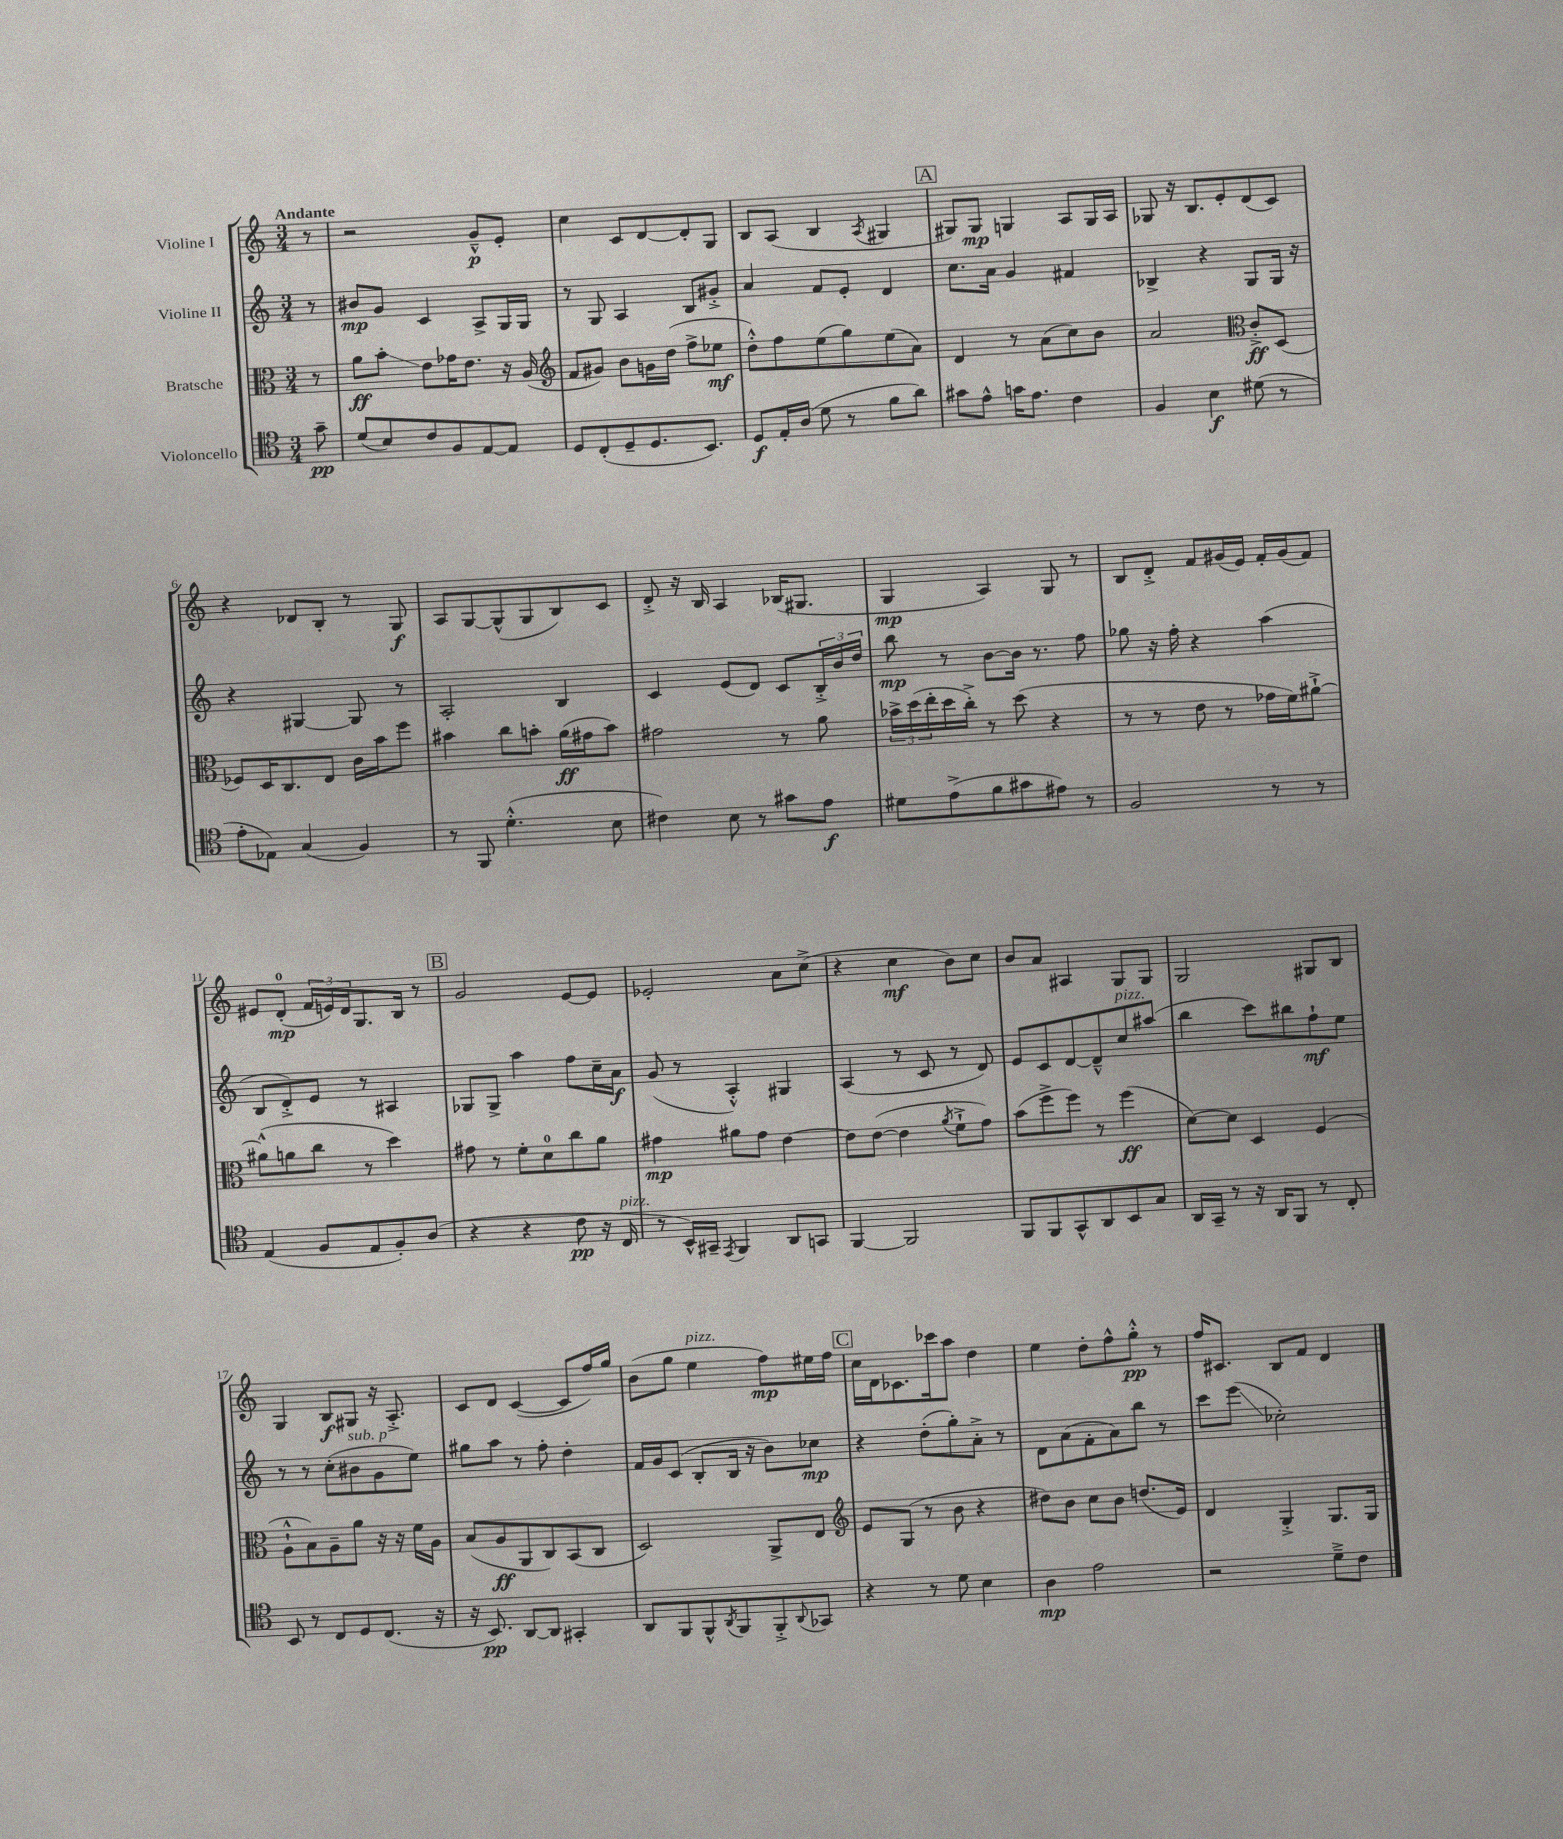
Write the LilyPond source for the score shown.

<<
\new StaffGroup <<
\new Staff = "s0" \with { instrumentName = "Violine I" } {
    \clef treble \key c \major \numericTimeSignature \time 3/4 \partial 8 \tempo "Andante"
    r8 |
    r2 g'8---^\p e'8-. |
    c''4 c'8 d'8~ d'8-. g8 |
    b8 a8( b4 \acciaccatura { a8 } gis4 |
    \mark \markup { \box "A" } gis8) gis8\mp g4 a8 g16 a16 |
    ges8 r16 b8. e'8-. d'8( c'8) |
    r4 des'8 b8-. r8 g8\f |
    a8 g8~ g8-^( g8 b8) c'8 |
    d'8-.-> r16 b16 a4 bes16( gis8. |
    g4\mp a4) g8 r8 |
    b8 d'8-.-> f'8 gis'16( e'16) f'16-. gis'16( f'8) |
    eis'8 d'8-0-.\mp( \tuplet 3/2 { f'16 e'16) d'16 } g8. b16 r8 |
    \mark \markup { \box "B" } g'2 e'8~ e'8 |
    ees'2-. a'8 c''8->( |
    r4 c''4\mf b'8) c''8 |
    b'8 a'8 ais4 g8 g8 |
    g2 gis8 b8 |
    g4 b8\f gis8 r16 a8.-.-> |
    c'8 d'8 c'4~( c'8 f''16) g''16 |
    b'8( g''8 e''4^\markup { \italic "pizz." } f''8\mp) eis''16 f''16 |
    \mark \markup { \box "C" } c''16 d'16 ces'8. ces'''16 a''8 d''4 |
    e''4 d''8-. f''8-^ g''8-.-^\pp r8 |
    f''16 cis'8. b8 f'8 d'4 \bar "|." |
}
\new Staff = "s1" \with { instrumentName = "Violine II" } {
    \clef treble \key c \major \numericTimeSignature \time 3/4 \partial 8
    r8 |
    bis'8\mp g'8 c'4 a8-> g16 g16 |
    r8 g8 a4 b8 gis'8-.-> |
    a'4 f'8 e'8-. d'4 |
    \mark \markup { \box "A" } c''8. a'16 g'4 fis'4 |
    bes4-> r4 g8 g16 r16 |
    r4 gis4~ gis8 r8 |
    a2-. b4 |
    c'4 e'8( d'8) c'8 \tuplet 3/2 { b16-.-> b'16 d''16 } |
    b''8\mp r8 b'8~ b'16 r8. f''8 |
    ges''8 r16 f''16-. r4 a''4( |
    b8 d'8-.->) e'8 r8 ais4 |
    \mark \markup { \box "B" } ges8 ges8-> a''4 f''8 c''16-- a'16\f |
    g'8( r8 a4-.-^) gis4 |
    a4( r8 c'8 r8 d'8) |
    e'8 c'8 d'8~ d'8---^ c''8^\markup { \italic "pizz." } ais''8( |
    b''4 c'''8) bis''8 f''8-!\mf e''8 |
    r8 r8 c''8-.( bis'8^\markup { \italic "sub. p" } g'8 e''8) |
    gis''8 a''8 r8 f''8-. d''4-. |
    f'16 g'16 c'8( b8-. b16 r16 b'8) ces''8\mp |
    \mark \markup { \box "C" } r4 d''8-.( g''8-.) a'8-.-> r8 |
    d'8 a'8( f'8-. a'8) b''8 r8 |
    c'''8 e'''8\glissando( ces''2-.) \bar "|." |
}
\new Staff = "s2" \with { instrumentName = "Bratsche" } {
    \clef alto \key c \major \numericTimeSignature \time 3/4 \partial 8
    r8 |
    a'8\ff b'8-.\glissando e'8 ges'16 e'8. r16 a16( |
    \clef treble f'8 gis'8) b'8 g'16 d''16( f''8-> ees''8\mf |
    d''8-.-^) f''8 e''8( g''8) e''8( a'8) |
    \mark \markup { \box "A" } d'4 r8 a'8( c''8) b'8 |
    a'2 \clef alto c'8-.->\ff d8( |
    fes8) d16 c8. e8 c'16 b'16 f''8 |
    bis'4 c''8 b'8-. a'16\ff( gis'16 b'8) |
    gis'2 r8 a'8 |
    \tuplet 3/2 { bes'16-> d''16( e''16-. } d''16 c''16-.->) r8 d''8( r4 |
    r8 r8 e'8 r8 ges'16 f'16) ais'8~-!-> |
    ais'8-^( a'8 c''8 r8 d''4) |
    \mark \markup { \box "B" } gis'8 r8 f'8-. d'8-0 c''8 a'8 |
    gis'4\mp ais'8 gis'8 e'4~ |
    e'8 e'8~( e'4 \acciaccatura { a'8 } f'8-!-> g'8) |
    b'8( f''8-> f''8) r8 f''4\ff( |
    d'8~) d'8 d4 f4( |
    a8-!-^ b8) a8-- a'8 r16 r16 f'16 a16 |
    b8( a8\ff a,8 c8) b,8( c8 |
    d2) a,8-> e8 |
    \mark \markup { \box "C" } \clef treble e'8 g8( r8 b'8 r4 |
    dis''8) b'8 c''8 b'8 d''8.( e'16) |
    d'4 g4-.-> g8. g16 \bar "|." |
}
\new Staff = "s3" \with { instrumentName = "Violoncello" } {
    \clef tenor \key c \major \numericTimeSignature \time 3/4 \partial 8
    g'8--\pp |
    d'8( b8) c'8 f8 e8~ e8 |
    d8 c8-.( d8-- d8. b,8.) |
    d8\f e16-. a16( d'8 r8 f'8 a'8) |
    \mark \markup { \box "A" } gis'8 e'8-^ g'16 e'8. c'4 |
    f4 b4\f dis'8( r8 |
    e'8-. ees8) g4( f4) |
    r8 f,8 d'4.-.-^( b8 |
    cis'4) b8 r8 gis'8 e'8\f |
    dis'8 e'8->( f'8 gis'8 eis'8) r8 |
    f2 r8 r8 |
    e4( f8 e8 f8-.) a8( |
    \mark \markup { \box "B" } r4 r4 c'8\pp r16 c16^\markup { \italic "pizz." } |
    r8 b,16-^) gis,16-- \acciaccatura { e,8 } f,4 a,8 g,8 |
    f,4~ f,2 |
    f,8 f,8 g,8-^ a,8 b,8 g8 |
    a,16 g,16-- r8 r16 a,16 f,8 r8 c8-. |
    b,8 r8 c8 d8 c8.( r16 |
    r16 b,8.\pp) a,8~ a,8 gis,4-. |
    a,8 f,8 f,8-^ \acciaccatura { a,8 } f,8 f,8-.-> \appoggiatura { a,8 } ges,8 |
    \mark \markup { \box "C" } r4 r8 d'8 b4 |
    a4\mp e'2 |
    r2 d'8---> c'8 \bar "|." |
}
>>
>>
